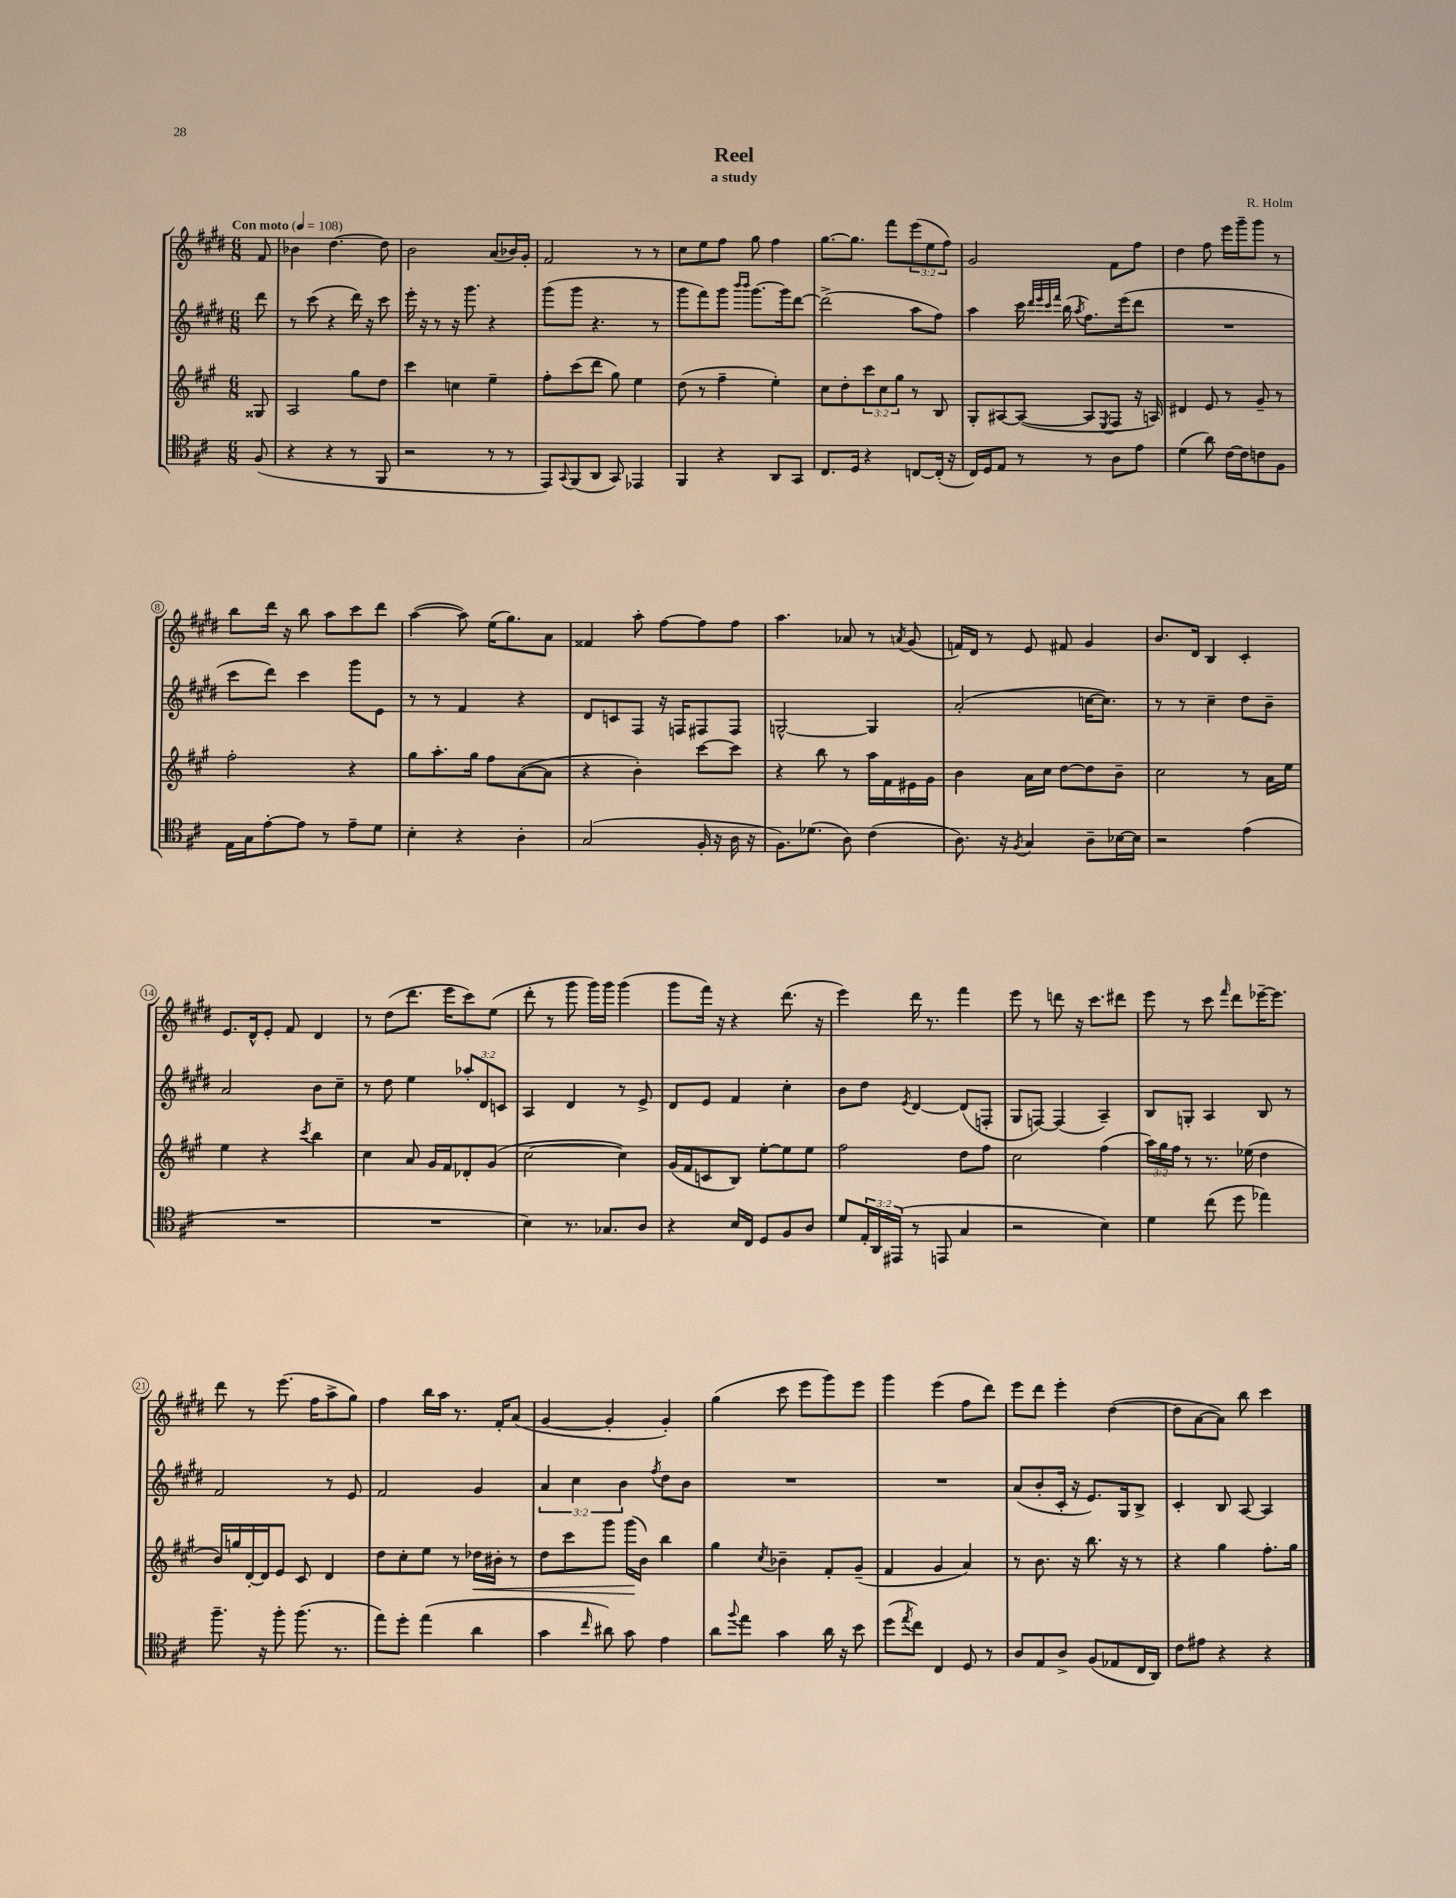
\header { title = "Reel" composer = "R. Holm" subtitle = "a study" }
<<
\new StaffGroup <<
\new Staff = "s0" {
    \clef treble \key e \major \numericTimeSignature \time 6/8 \override Staff.TupletNumber.text = #tuplet-number::calc-fraction-text \partial 8 \tempo "Con moto" 4 = 108
    fis'8 |
    bes'4 dis''4.~ dis''8 |
    b'2 a'8( bes'16) gis'16-. |
    fis'2 r8 r8 |
    cis''8 e''8 fis''8 gis''8 fis''4 |
    gis''8.~ gis''8. fis'''8 \tuplet 3/2 { e'''8( e''8 fis''8) } |
    gis'2 fis'8 fis''8 |
    dis''4 fis''8 e'''16 gis'''16-- gis'''8 r8 |
    b''8 dis'''16 r16 b''8 a''8 cis'''8 dis'''8 |
    a''4~( a''8) e''16( gis''8.) a'8 |
    fisis'4 a''8-. fis''8~ fis''8 fis''8 |
    a''4. aes'8 r8 \acciaccatura { a'8 } gis'8( |
    f'16) dis'16 r8 e'8 fis'8 gis'4 |
    b'8. dis'16 b4 cis'4-. |
    e'8. dis'16-^ e'8-. fis'8 dis'4 |
    r8 dis''8( dis'''8. e'''16 cis'''8) e''8( |
    dis'''8-. r8 gis'''8 gis'''16) gis'''16 gis'''4( |
    gis'''8 fis'''16) r16 r4 dis'''8.( r16 |
    e'''4) dis'''16 r8. fis'''4 |
    e'''8 r8 d'''8 r16 cis'''8. dis'''8 |
    e'''8 r8 cis'''8 \grace { fis'''16 } dis'''8 ees'''16~-- ees'''8. |
    dis'''8 r8 e'''8.( fis''16 a''8-> gis''8) |
    fis''4 b''16 a''16 r8. fis'16-. a'8( |
    gis'4~ gis'4-. gis'4-.) |
    gis''4( cis'''8 e'''8 gis'''8) e'''8 |
    gis'''4 e'''4( fis''8 dis'''8) |
    e'''8 dis'''8 e'''4-. dis''4~( |
    dis''8 a'8~ a'8) b''8 cis'''4 \bar "|." |
}
\new Staff = "s1" {
    \clef treble \key e \major \numericTimeSignature \time 6/8 \override Staff.TupletNumber.text = #tuplet-number::calc-fraction-text \partial 8
    dis'''8 |
    r8 cis'''8( r4 dis'''16) r16 cis'''8 |
    e'''16-. r16 r8 r16 gis'''8. r4 |
    gis'''8( gis'''8 r4. r8 |
    gis'''8 fis'''8) gis'''8 \grace { b'''16 b'''16 } gis'''8.~ gis'''16 dis'''8~ |
    dis'''2->( a''8 fis''8) |
    a''4 cis'''16 \grace { dis'''32 e'''32 cis'''32 fis'''32 } b''16( \acciaccatura { a''8 } fis''8.) e'''16( dis'''8 |
    R2. |
    cis'''8 dis'''8) cis'''4 gis'''8 e'8 |
    r8 r8 fis'4 r4 |
    dis'8 c'8 fis8 r16 f16 fis8 fis8 |
    g2~-^ g4 |
    a'2-.( c''16~ c''8.) |
    r8 r8 cis''4-- dis''8 b'8-- |
    a'2 b'8 cis''8-- |
    r8 dis''8 e''4 \tuplet 3/2 { aes''8-. dis'8 c'8 } |
    a4 dis'4 r8 e'8-> |
    dis'8 e'8 fis'4 cis''4-. |
    b'8 dis''8 \acciaccatura { e'8 } dis'4~ dis'8( f8-. |
    gis8 f8~) f4( a4--) |
    b8 g8-. a4 b8 r8 |
    fis'2 r8 e'8 |
    fis'2 gis'4 |
    \tuplet 3/2 { a'4 cis''4 b'4 } \acciaccatura { fis''8 } dis''8 b'8 |
    R2. |
    R2. |
    a'8( b'8-. cis'16-. r16 e'8.) gis16 b8-> |
    cis'4-. b8 a8~ a4 \bar "|." |
}
\new Staff = "s2" {
    \clef treble \key a \major \numericTimeSignature \time 6/8 \override Staff.TupletNumber.text = #tuplet-number::calc-fraction-text \partial 8
    gisis8 |
    a2 gis''8 d''8 |
    cis'''4 c''4 e''4-- |
    fis''8-. cis'''8( d'''8 gis''8) e''4 |
    d''8( r8 fis''4-- e''4-.) |
    cis''8 d''8-. \tuplet 3/2 { cis'''8 cis''8 gis''8 } r8 b8 |
    gis8-. ais8~ ais8~( ais8 \acciaccatura { e8 } fis8 r16 a16) |
    dis'4 e'8 r8 gis'8-- r8 |
    fis''2-. r4 |
    gis''8 a''8.-. gis''16 fis''8 a'8~( a'8 |
    r4 b'4-.) cis'''8~ cis'''8 |
    r4 b''8 r8 a''16 fis'16 eis'16 gis'16 |
    b'4 a'16 cis''16 d''8~ d''8 b'8-- |
    cis''2 r8 a'16 e''16 |
    e''4 r4 \acciaccatura { cis'''8 } b''4 |
    cis''4 a'8 gis'16 fis'16 des'8-. gis'8( |
    cis''2~ cis''4) |
    gis'16( fis'16 c'8 b8) e''8~-. e''8 e''8 |
    fis''2 d''8 fis''8 |
    cis''2 fis''4( |
    \tuplet 3/2 { a''16) gis''16 fis''16 } r8 r8. ees''16( d''4 |
    b'16) g''16 d'16~-. d'16 e'8 cis'8 d'4 |
    d''8 cis''8-. e''8 r8 des''16\< bis'16-. r8 |
    d''8 cis'''8 gis'''8 gis'''16\!( b'16) b''4 |
    gis''4 \acciaccatura { cis''8 } bes'4-- fis'8-. gis'8--( |
    fis'4 gis'4 a'4) |
    r8 b'8. r16 b''8. r16 r8 |
    r4 gis''4 fis''8.-. gis''16 \bar "|." |
}
\new Staff = "s3" {
    \clef tenor \key d \major \numericTimeSignature \time 6/8 \override Staff.TupletNumber.text = #tuplet-number::calc-fraction-text \partial 8
    fis8( |
    r4 r4 r8 fis,8 |
    r2 r8 r8 |
    e,8) \appoggiatura { g,8 } fis,8( a,8 g,8) ees,4 |
    fis,4 r4 a,8 g,8 |
    cis8. d16 r4 c8~ c16-.( r16 |
    cis16) d16 e8 r8 r8 a8 e'8 |
    d'4( a'8) cis'16~ cis'16 c'8 fis8 |
    e16 g16 e'8~-. e'8 r8 e'8-- d'8 |
    b4-. r4 a4-. |
    g2( fis16-. r16 a16 r16 |
    fis8.) des'8.( a8) cis'4( |
    a8.) r16 \acciaccatura { fis8 } g4 a8-- bes16~ bes16 |
    r2 e'4( |
    R2. |
    R2. |
    b4) r8. ges8. a8 |
    r4 b16 cis16 d8 fis8 a8 |
    d'8 \tuplet 3/2 { e16-. a,16 eis,16( } r8 e,8 g4 |
    r2 b4) |
    d'4 cis''8( d''8 ees''4) |
    fis''8.-- r16 fis''8-. fis''8.( r8. |
    e''8) d''8-. e''4( a'4 |
    g'4 \grace { cis''16 } ais'8) g'8 e'4 |
    a'8 \appoggiatura { fis''8 } e''8 g'4 a'16 r16 b'8 |
    d''8( \acciaccatura { e''8 } cis''8) cis4 d8 r8 |
    a8 e8 a8-> fis8( ees8 cis16 a,16) |
    cis'8 eis'8 r4 r4 \bar "|." |
}
>>
>>
\layout { \context { \Score \override BarNumber.stencil = #(make-stencil-circler 0.1 0.3 ly:text-interface::print) } }
